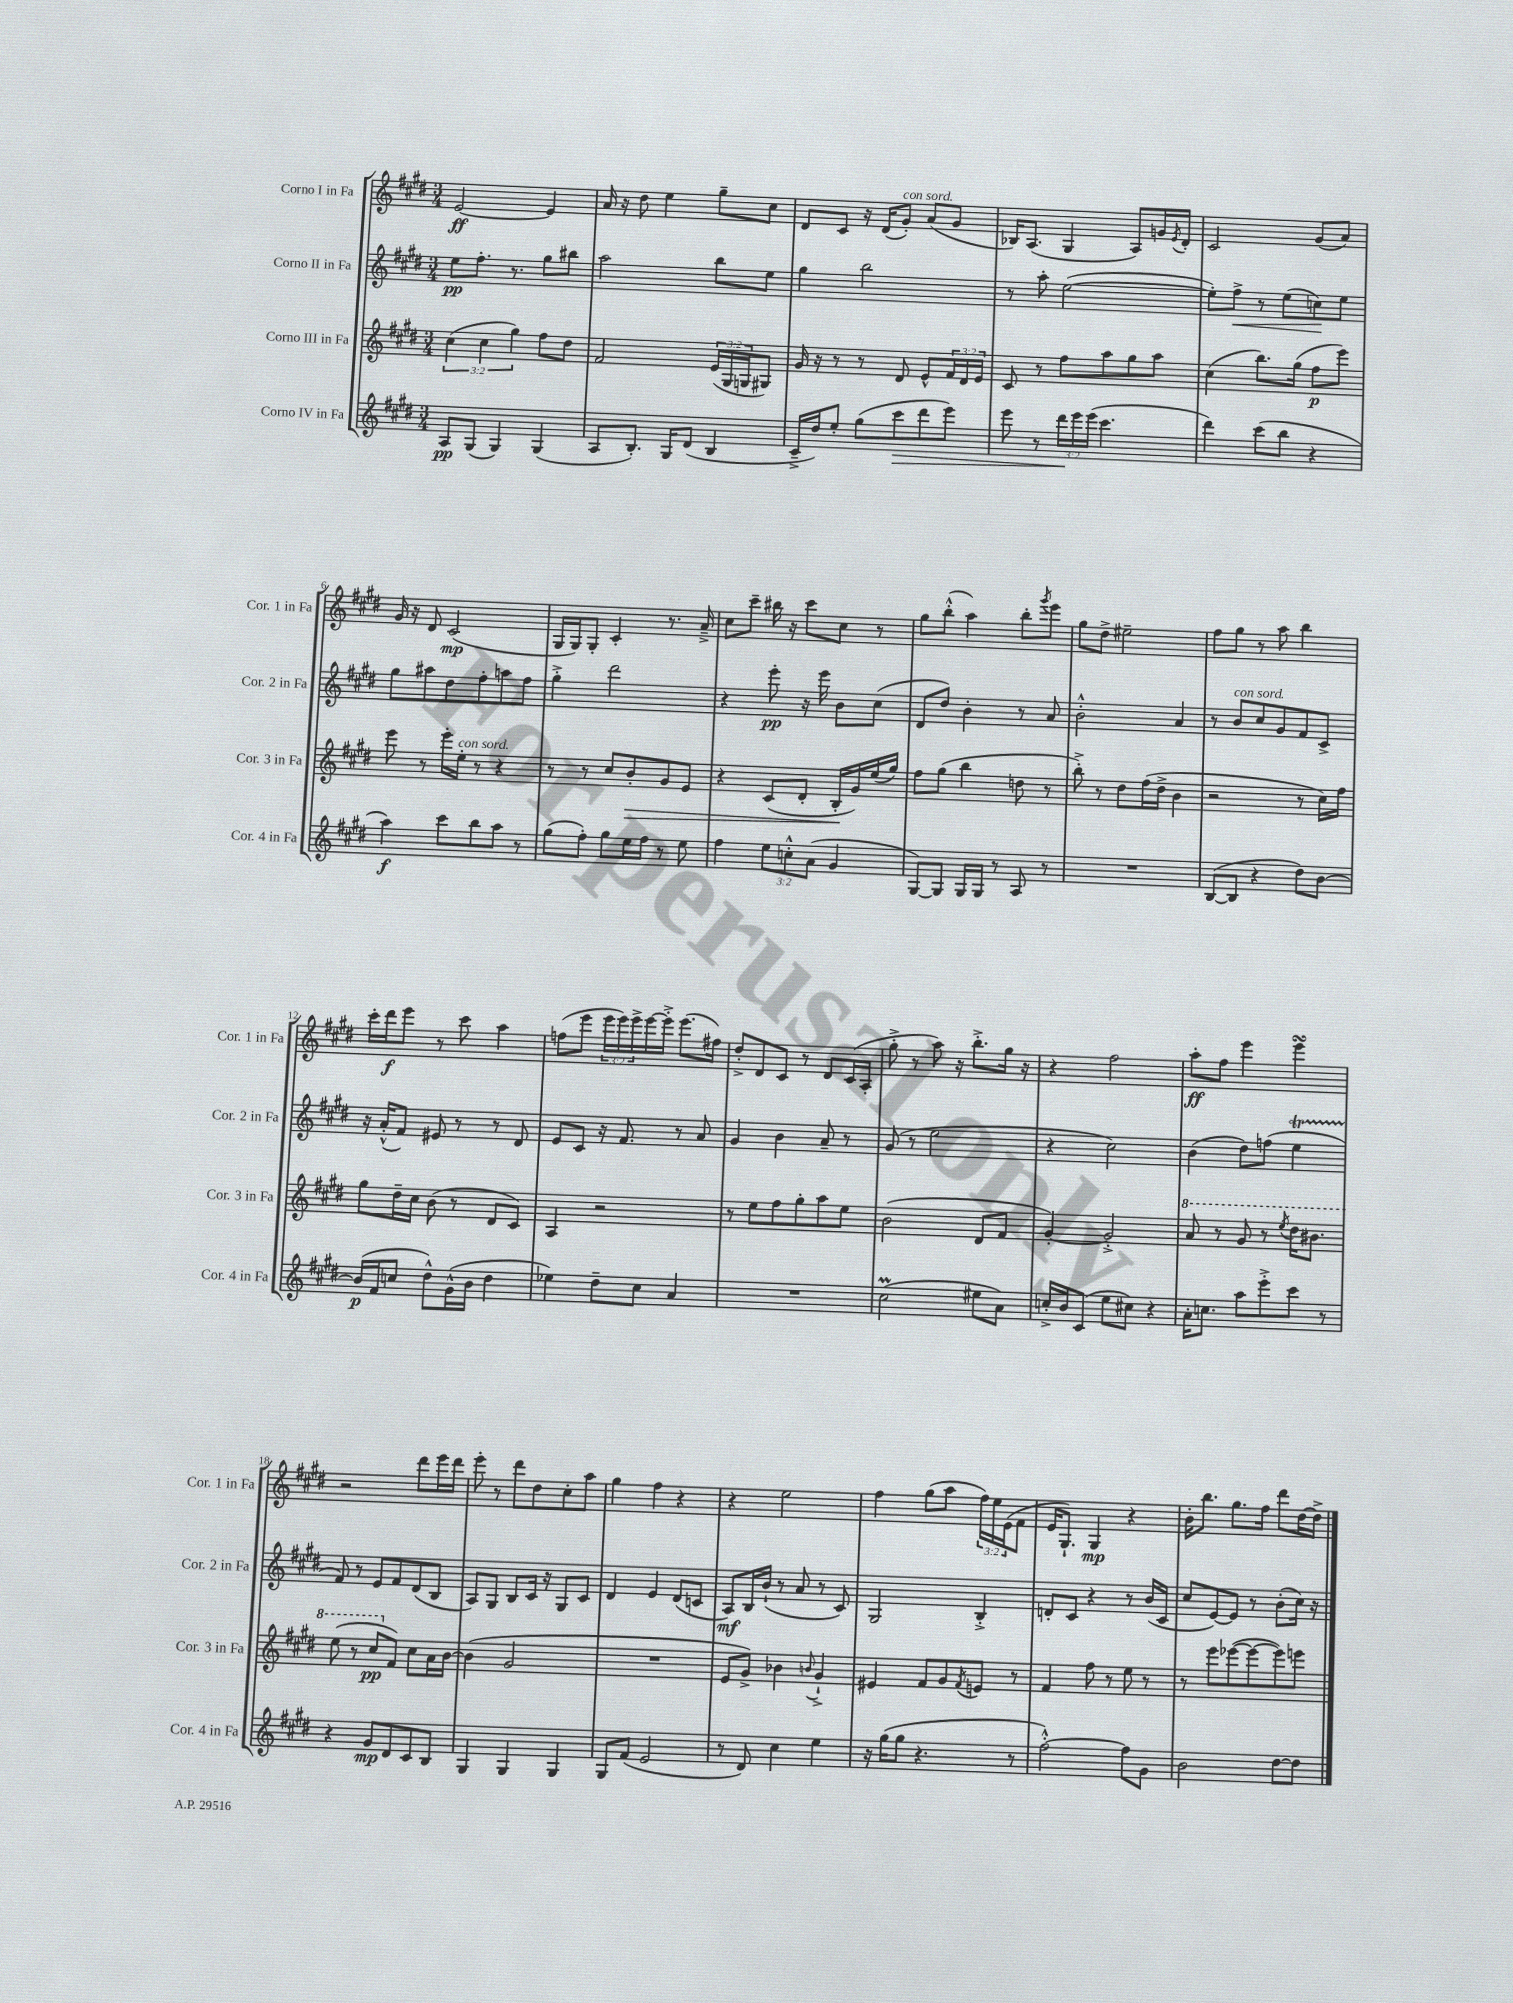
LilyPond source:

<<
\new StaffGroup <<
\new Staff = "s0" \with { instrumentName = "Corno I in Fa" shortInstrumentName = "Cor. 1 in Fa" } {
    \clef treble \key e \major \numericTimeSignature \time 3/4 \override Staff.TupletNumber.text = #tuplet-number::calc-fraction-text
    e'2~\ff e'4 |
    a'16 r16 dis''8 e''4 gis''8-- cis''8 |
    dis'8 cis'8 r16 dis'16( gis'8-.^\markup { \italic "con sord." }) a'8( gis'8 |
    bes16) a8.( gis4 a8) g'16 \acciaccatura { e'8 } dis'16-. |
    cis'2 gis'8( a'8) |
    gis'16 r16 dis'8 cis'2\mp( |
    gis16 gis16) gis8-. cis'4-. r8. a'16---> |
    cis''8 cis'''8-- bis''16 r16 cis'''8 cis''8 r8 |
    gis''8 b''8-.-^( a''4) b''8-. \acciaccatura { gis'''8 } e'''8 |
    gis''8 dis''8-> eis''2-- |
    fis''8 gis''8 r8 a''8 b''4 |
    cis'''16-. dis'''16\f e'''8 r8 cis'''8 a''4 |
    f''8( e'''8 \tuplet 3/2 { e'''16 e'''16) e'''16-> } e'''16~ e'''16-.-> e'''8.( fis''16) |
    dis''8-.-> dis'8 cis'8 r8 dis'8 cis'16( a16-. |
    gis''8-.-> r8 a''8) r16 b''8.-.-> gis''16 r16 |
    r4 fis''2 |
    a''8-.\ff fis''8 e'''4 e'''4\turn |
    r2 dis'''8 e'''16 dis'''16 |
    e'''8-. r8 dis'''8 dis''8 cis''8-. a''8 |
    gis''4 fis''4 r4 |
    r4 e''2 |
    fis''4 gis''8( a''8 \tuplet 3/2 { fis''16) e''16 e'16( } fis'8 |
    e'16 gis8.-!) gis4\mp r4 |
    b'16-. b''8. gis''8. fis''16 dis'''8 dis''16~ dis''16-> \bar "|." |
}
\new Staff = "s1" \with { instrumentName = "Corno II in Fa" shortInstrumentName = "Cor. 2 in Fa" } {
    \clef treble \key e \major \numericTimeSignature \time 3/4
    e''8\pp fis''8.-. r8. gis''8 bis''8 |
    a''2 b''8 e''8 |
    gis''4 b''2 |
    r8 a''8-. e''2~( |
    e''8-.) fis''8->\< r8 e''8( c''8\!) e''8 |
    gis''8 ais''8 dis''8 fis''8-. a''8 fis''8 |
    gis''4-.-> dis'''2 |
    r4 e'''8-.\pp r16 e'''16 b'8 cis''8( |
    dis'8 dis''8) b'4-. r8 a'8 |
    b'2-.-^ a'4 |
    r8 b'8^\markup { \italic "con sord." } cis''8 gis'8 fis'8 cis'8-> |
    r16 a'16-.-^( fis'8) eis'8 r8 r8 dis'8 |
    e'8 cis'8 r16 fis'8. r8 a'8 |
    gis'4 b'4 a'8-- r8 |
    gis'8( r8 e''2 |
    r4 cis''2) |
    b'4( dis''8) f''8( e''4\startTrillSpan |
    fis'8\stopTrillSpan) r8 e'8 fis'8 dis'8( b8 |
    a8) gis8 b8 cis'16 r16 gis8 cis'8 |
    dis'4 e'4 dis'8( c'8 |
    a8\mf) b16 b'16-!( r8 a'8 r8 cis'8) |
    gis2 b4-.-> |
    d'8-. cis'8 r4 r8 b'16( cis'16 |
    cis''8 e'8~) e'8 r8 b'8-.( cis''16) r16 \bar "|." |
}
\new Staff = "s2" \with { instrumentName = "Corno III in Fa" shortInstrumentName = "Cor. 3 in Fa" } {
    \clef treble \key e \major \numericTimeSignature \time 3/4 \override Staff.TupletNumber.text = #tuplet-number::calc-fraction-text
    \tuplet 3/2 { cis''4( cis''4 gis''4) } fis''8 dis''8 |
    fis'2 \tuplet 3/2 { e'16( gis16 g16 } gis8) |
    gis'16 r16 r8 r8 dis'8 e'8-^ \tuplet 3/2 { fis'16 dis'16 e'16 } |
    cis'8 r8 fis''8 a''8 gis''8 a''8 |
    cis''4( b''8.) gis''16( fis''8\p e'''8) |
    e'''8 r8 e'''16-. e''16-.^\markup { \italic "con sord." } r8 r4 |
    r8 r8 cis''8 b'8-.\> gis'8 e'8 |
    r4 cis'8( dis'8-. b16-.\! gis'16) e''16( gis''16) |
    fis''8 gis''8( b''4 d''8 r8 |
    b''8-.->) r8 dis''8 fis''16( dis''16-> b'4 |
    r2 r8 cis''16) fis''16 |
    gis''8 dis''16-- cis''16 b'8( r8 dis'8 cis'8) |
    a4 r2 |
    r8 e''8 fis''8 gis''8-. a''8 e''8 |
    b'2( dis'8 fis'8 |
    gis'4~-.) gis'2-.-> |
    \ottava #1 a''8 r8 gis''8 r8 \acciaccatura { e'''8 } dis'''16 bis''8. |
    e'''8( r8 cis'''8\pp \ottava #0 fis'8) cis''8 a'16 b'16~ |
    b'4( gis'2 |
    R2. |
    e'8 gis'8->) bes'4 \appoggiatura { b'8 } gis'4-!-> |
    eis'4 fis'8 gis'8 \acciaccatura { fis'8 } e'8 r8 |
    fis'4 fis''8 r8 e''8 r8 |
    r8 e'''8 ees'''8~( ees'''8~ ees'''8) e'''8 \bar "|." |
}
\new Staff = "s3" \with { instrumentName = "Corno IV in Fa" shortInstrumentName = "Cor. 4 in Fa" } {
    \clef treble \key e \major \numericTimeSignature \time 3/4 \override Staff.TupletNumber.text = #tuplet-number::calc-fraction-text
    a8\pp gis8( gis4) gis4( |
    a8 b8.-.) gis16 dis'8( b4 |
    cis'16---> dis''16) e''8-. gis''8( cis'''8\> dis'''8 e'''8) |
    e'''8 r8 \tuplet 3/2 { dis'''16\! e'''16 e'''16( } cis'''4. |
    dis'''4) cis'''8( b''8 r4 |
    a''4\f) cis'''8 b''8 a''8 r8 |
    gis''8( fis''8-.) gis''8 e''16 fis''16 r8 e''8 |
    fis''4 \tuplet 3/2 { e''8 c''8-.-^ a'8( } gis'4 |
    gis8~) gis8 gis16 gis16 r8 a8 r8 |
    R2. |
    b8~( b8 r4 dis''8) b'8~ |
    b'16\p( fis'16 c''8 dis''8-^) gis'16-^( b'16 dis''4 |
    ees''4) dis''8-- cis''8 a'4 |
    R2. |
    cis''2\prall( eis''8 a'8) |
    c''16-.-> b'16 cis'8( e''8 cis''8) r4 |
    a'16-. c''8. a''8 e'''8-.-> cis'''8 r8 |
    r4 gis'8\mp dis'8 cis'8 b8 |
    gis4 gis4 gis4 |
    gis8 fis'8( e'2 |
    r8 dis'8) cis''4 e''4 |
    r16 gis''16( gis''8 r4. r8 |
    fis''2~-.-^) fis''8 gis'8 |
    b'2 dis''8~ dis''8 \bar "|." |
}
>>
>>
